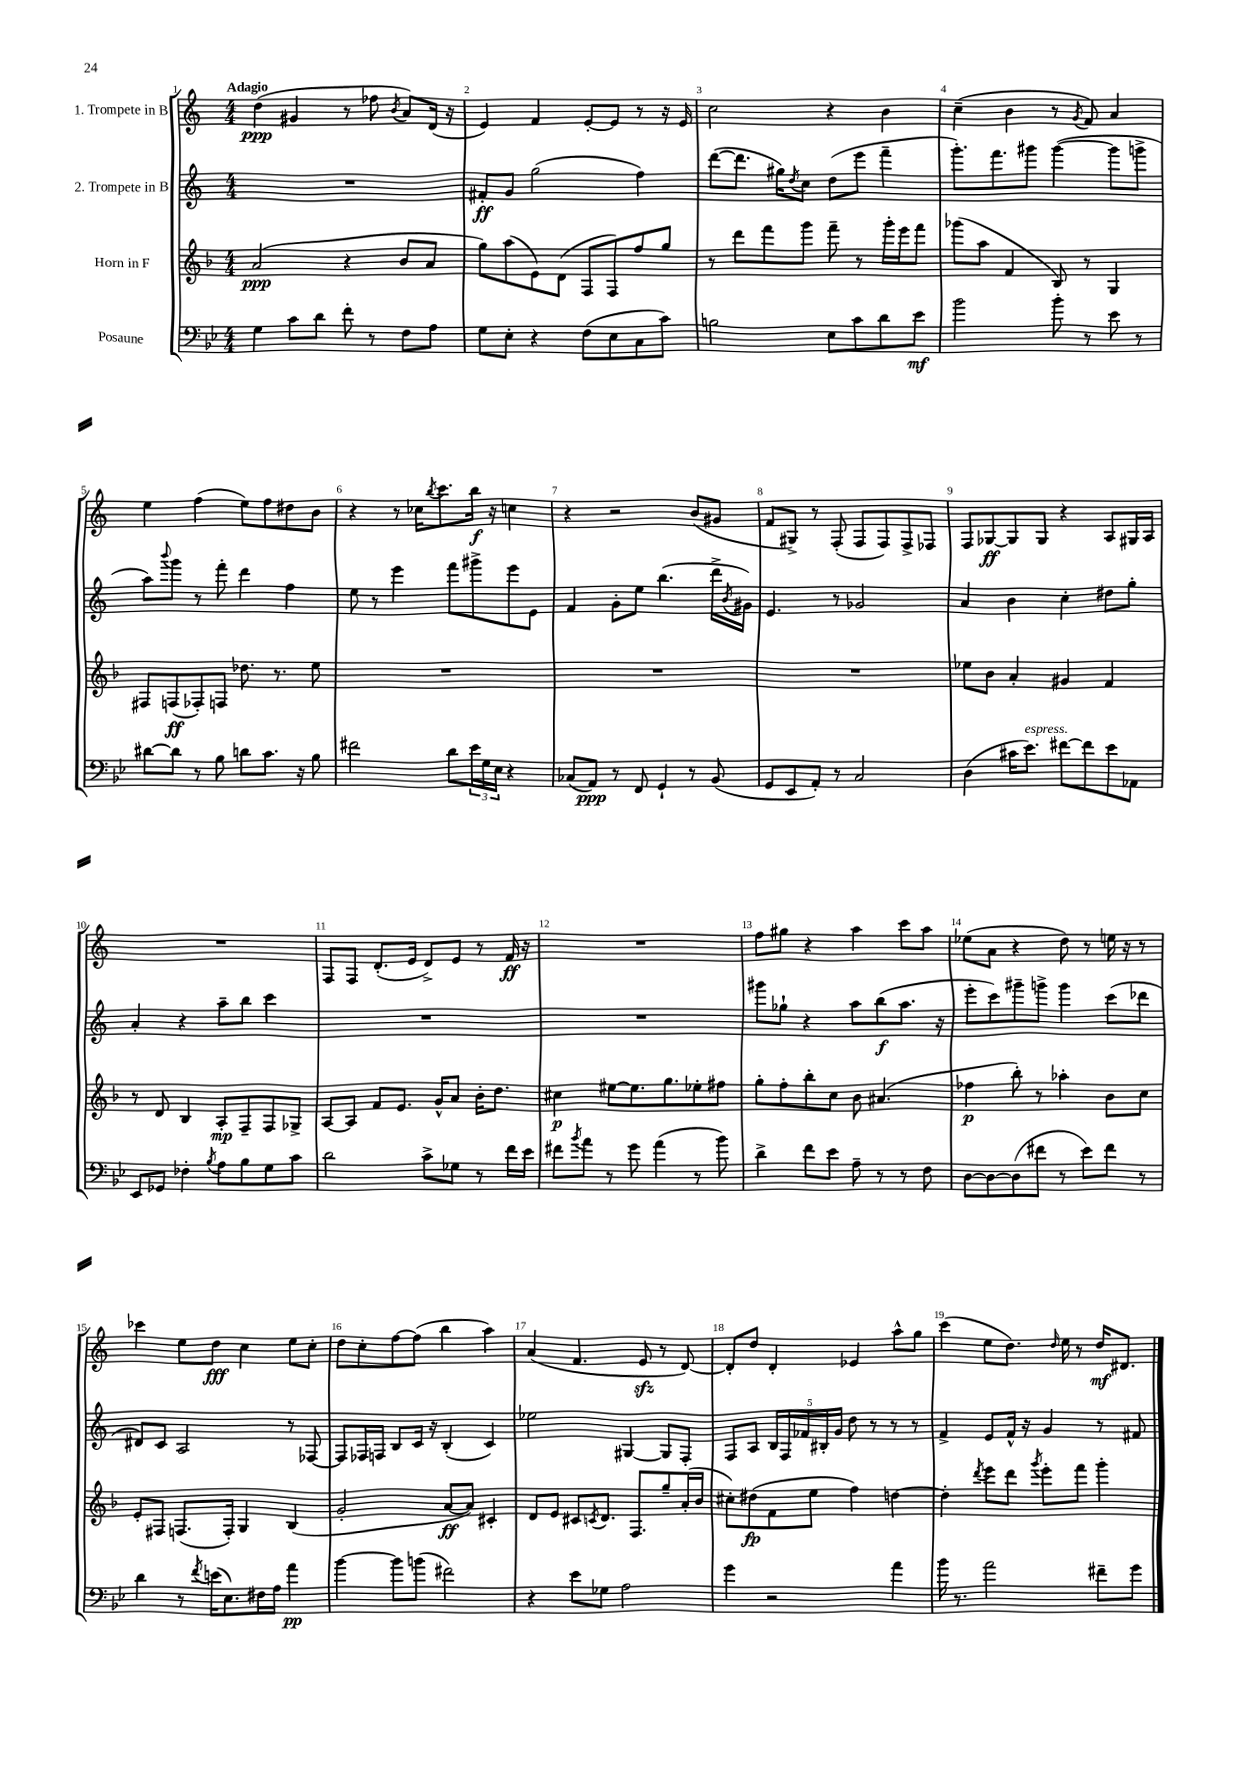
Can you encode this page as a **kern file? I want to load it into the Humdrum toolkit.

**kern	**dynam	**kern	**dynam	**kern	**dynam	**kern	**dynam
*part4	*part4	*part3	*part3	*part2	*part2	*part1	*part1
*staff4	*staff4	*staff3	*staff3	*staff2	*staff2	*staff1	*staff1
*I"Posaune	*	*I"Horn in F	*	*I"2. Trompete in B	*	*I"1. Trompete in B	*
*clefF4	*	*clefG2	*	*clefG2	*	*clefG2	*
*k[b-e-]	*	*k[b-]	*	*k[]	*	*k[]	*
*M4/4	*	*M4/4	*	*M4/4	*	*M4/4	*
=1	=1	=1	=1	=1	=1	=1	=1
!	!	!	!	!	!	!LO:TX:a:B:t=Adagio	!
4G\	.	(2a/	ppp	1r	.	(4dd\	ppp
8c\L	.	.	.	.	.	4g#X/	.
8d\J	.	.	.	.	.	.	.
8f'\	.	4r	.	.	.	8r	.
8r	.	.	.	.	.	8ff-X\	.
.	.	.	.	.	.	8qb/	.
8F\L	.	8b-/L	.	.	.	8a/L)	.
8A\J	.	8a/J	.	.	.	(16d/Jk	.
.	.	.	.	.	.	16r	.
=2	=2	=2	=2	=2	=2	=2	=2
8G\L	.	8gg\L)	.	8f#X'/L	ff	4e/)	.
8E-'\J	.	(8aa\	.	8g/J	.	.	.
4r	.	8e\)	.	(2gg\	.	4f/	.
.	.	(8d\J	.	.	.	.	.
(8F\L	.	8F/L	.	.	.	[8e'/L	.
8E-\	.	8F/)	.	.	.	8e/J]	.
8C\	.	8ff/	.	4ff\)	.	8r	.
8c\J)	.	8gg/J	.	.	.	16r	.
.	.	.	.	.	.	16e/	.
=3	=3	=3	=3	=3	=3	=3	=3
2Bn\	.	8r	.	([8ddd\L	.	2cc\	.
.	.	8ddd\L	.	8.ddd\J]	.	.	.
.	.	8fff\	.	.	.	.	.
.	.	.	.	16gg#X\KL)	.	.	.
.	.	.	.	8qdd/	.	.	.
.	.	8ggg\J	.	8cc\J	.	.	.
8E-\L	.	8fff~\	.	(8dd\L	.	4r	.
8c\	.	8r	.	8eee\J	.	.	.
8d\	.	16ggg'\LL	.	4fff~\	.	4b\	.
.	.	16eee\J	.	.	.	.	.
8e-\J	mf	8fff\J	.	.	.	.	.
=4	=4	=4	=4	=4	=4	=4	=4
2b-\	.	(8ggg-X\L	.	8.ggg'\L)	.	(4cc~\	.
.	.	8aa\J	.	.	.	.	.
.	.	.	.	8.fff\	.	.	.
.	.	4f/	.	.	.	4b\	.
.	.	.	.	8ggg#X\J	.	.	.
8b-'\	.	8B-/)	.	([4ggg#\	.	8r	.
.	.	.	.	.	.	8qg/	.
8r	.	8r	.	.	.	8f/)	.
8e-\	.	4G/	.	8ggg#\L]	.	4a/	.
8r	.	.	.	8gggn^\J	.	.	.
!!LO:LB:g=z
=5	=5	=5	=5	=5	=5	=5	=5
[8d#X\L	.	8F#X/L	.	8aa\L)	.	4ee\	.
.	.	.	.	8qqbbb/	.	.	.
8d#\J]	.	(8Fn/	ff	8ggg\J	.	.	.
8r	.	8F-X'/)	.	8r	.	(4ff\	.
8B-\	.	8Fn/J	.	8fff'\	.	.	.
8dn\L	.	8.dd-X\	.	4ddd\	.	8ee\L)	.
8.c\J	.	.	.	.	.	8ff\	.
.	.	8.r	.	.	.	.	.
.	.	.	.	4ff\	.	8dd#X\	.
16r	.	.	.	.	.	.	.
8B-\	.	8ee\	.	.	.	8b\J	.
=6	=6	=6	=6	=6	=6	=6	=6
2f#X\	.	1r	.	8ee\	.	4r	.
.	.	.	.	8r	.	.	.
.	.	.	.	4eee\	.	8r	.
.	.	.	.	.	.	16cc-X\KL	.
.	.	.	.	.	.	8qbb/	.
.	.	.	.	.	.	8.ccc\	.
8d\L	.	.	.	8fff\L	.	.	.
24e-\L	.	.	.	8ggg#X^\	.	16bb\Jk	f
24G\	.	.	.	.	.	.	.
.	.	.	.	.	.	16r	.
24E-\JJ	.	.	.	.	.	.	.
4r	.	.	.	8eee\	.	4ccn\	.
.	.	.	.	8e\J	.	.	.
=7	=7	=7	=7	=7	=7	=7	=7
(8C-X/L	.	1r	.	4f/	.	4r	.
8AA/J)	ppp	.	.	.	.	.	.
8r	.	.	.	8g'\L	.	2r	.
8FF/	.	.	.	8ee\J	.	.	.
4GG`/	.	.	.	(4.bb\	.	.	.
8r	.	.	.	.	.	(8b/L	.
(8BB-/	.	.	.	16ddd^\LL	.	8g#X/J	.
.	.	.	.	8qb/	.	.	.
.	.	.	.	16g#X\JJ)	.	.	.
=8	=8	=8	=8	=8	=8	=8	=8
8GG/L	.	1r	.	4.e/	.	8f/L	.
8EE-/	.	.	.	.	.	8G#X^/J)	.
8AA'/J)	.	.	.	.	.	8r	.
8r	.	.	.	8r	.	(8F'/	.
2C/	.	.	.	2g-X/	.	8F/L	.
.	.	.	.	.	.	8F/)	.
.	.	.	.	.	.	8F^/	.
.	.	.	.	.	.	8F-X/J	.
=9	=9	=9	=9	=9	=9	=9	=9
(4D\	.	8ee-X\L	.	4a/	.	8F/L	.
.	.	8b-\J	.	.	.	[8G-X/	ff
16c#X\KL	.	4a'/	.	4b\	.	8G-/]	.
!LO:TX:a:i:t=espress.	!	!	!	!	!	!	!
8.e-\J)	.	.	.	.	.	.	.
.	.	.	.	.	.	8G-/J	.
[8f#X\L	.	4g#X/	.	4cc'\	.	4r	.
8f#\]	.	.	.	.	.	.	.
8e-\	.	4f/	.	8dd#X\L	.	8A/L	.
8AA-X\J	.	.	.	8gg'\J	.	16G#X/L	.
.	.	.	.	.	.	16A/JJ	.
!!LO:LB:g=z
=10	=10	=10	=10	=10	=10	=10	=10
8EE-/L	.	8r	.	4a'/	.	1r	.
8GG-X/J	.	8d/	.	.	.	.	.
4F-X'\	.	4B-/	.	4r	.	.	.
8qB-/	.	.	.	.	.	.	.
8A\L	.	8A'/L	mp	8aa~\L	.	.	.
8B-\	.	8F~/	.	8bb\J	.	.	.
8G\	.	8F/	.	4ccc\	.	.	.
8c\J	.	8G-X^/J	.	.	.	.	.
=11	=11	=11	=11	=11	=11	=11	=11
2d\	.	[8A/L	.	1r	.	8F/L	.
.	.	8A/J]	.	.	.	8F/J	.
.	.	8f/L	.	.	.	(8.d'/L	.
.	.	8.e/J	.	.	.	.	.
.	.	.	.	.	.	16e/Jk	.
8c^\L	.	.	.	.	.	8d^/L)	.
.	.	16g^^/KL	.	.	.	.	.
8G-X\J	.	8a/J	.	.	.	8e/J	.
8r	.	16b-'\KL	.	.	.	8r	.
.	.	8.dd\J	.	.	.	.	.
16f\LL	.	.	.	.	.	16f/	ff
16e-\JJ	.	.	.	.	.	16r	.
=12	=12	=12	=12	=12	=12	=12	=12
8f#X\L	.	4cc#X\	p	1r	.	1r	.
8qb-/	.	.	.	.	.	.	.
8a\J	.	.	.	.	.	.	.
8r	.	[8ee#X\L	.	.	.	.	.
8g\	.	8.ee#\]	.	.	.	.	.
(4a\	.	.	.	.	.	.	.
.	.	8.gg\	.	.	.	.	.
8r	.	8ee-X'\	.	.	.	.	.
8b-\)	.	8ff#X\J	.	.	.	.	.
=13	=13	=13	=13	=13	=13	=13	=13
4d^\	.	8gg'\L	.	8ggg#X\L	.	8ff\L	.
.	.	8ff'\	.	8gg-X`\J	.	8gg#X\J	.
8f\L	.	8bb-'\	.	4r	.	4r	.
8e-\J	.	8cc\J	.	.	.	.	.
8A~\	.	8b-\	.	8aa\L	.	4aa\	.
8r	.	(4.a#X/	.	(8bb\	f	.	.
8r	.	.	.	8.aa\J	.	8ccc\L	.
8F\	.	.	.	.	.	8aa\J	.
.	.	.	.	16r	.	.	.
=14	=14	=14	=14	=14	=14	=14	=14
[8D\L	.	4ff-X\	p	8eee'\L	.	(8ee-X\L	.
8D\_	.	.	.	8ccc\)	.	8a\J	.
(8D\]	.	8bb-'\)	.	8ggg#X~\	.	4r	.
8f#X\J	.	8r	.	8gggn^\J	.	.	.
8r	.	4aa-X'\	.	4ggg\	.	8dd\)	.
8e-\L)	.	.	.	.	.	8r	.
8f#\J	.	8b-\L	.	(8ccc\L	.	16een\	.
.	.	.	.	.	.	16r	.
8r	.	8cc\J	.	8ddd-X\J	.	8r	.
!!LO:LB:g=z
=15	=15	=15	=15	=15	=15	=15	=15
4d\	.	8e'/L	.	8d#X/L)	.	4ccc-X\	.
.	.	8F#X/J	.	8c/J	.	.	.
8r	.	(8.Fn/L	.	2A/	.	8ee\L	.
8qf/	.	.	.	.	.	.	.
(16en\KL	.	.	.	.	.	8dd\J	fff
8.E-\)	.	16F'/Jk)	.	.	.	.	.
.	.	4G/	.	.	.	4cc\	.
16F#X\L	.	.	.	.	.	.	.
16A\JJ	.	.	.	.	.	.	.
4a\	pp	(4B-/	.	8r	.	8ee\L	.
.	.	.	.	[8F-X/	.	8cc'\J	.
=16	=16	=16	=16	=16	=16	=16	=16
[4b-\	.	2g'/	.	8F-/L]	.	8dd\L	.
.	.	.	.	16F-X/L	.	8cc'\	.
.	.	.	.	16Fn/JJ	.	.	.
8b-\L]	.	.	.	8B/L	.	[8ff\	.
(8bn\J	.	.	.	16c/Jk	.	(8ff\J]	.
.	.	.	.	16r	.	.	.
2f#X\)	.	[8a/L	ff	(4B'/	.	4bb\	.
.	.	8a/J])	.	.	.	.	.
.	.	4c#X'/	.	4c/)	.	4aa\)	.
=17	=17	=17	=17	=17	=17	=17	=17
4r	.	8d/L	.	2ee-X\	.	(4a/	.
.	.	8e/J	.	.	.	.	.
8e-\L	.	8c#X/L	.	.	.	4.f/	.
.	.	8qcn/	.	.	.	.	.
8G-X\J	.	8.d/J	.	.	.	.	.
2A\	.	.	.	[4G#X/	.	.	.
.	.	8.F/L	.	.	.	.	.
.	.	.	.	.	.	8ezz/	.
.	.	8gg~/	.	8G#/L]	.	8r	.
.	.	(16a'/L	.	8F'/J	.	[8d/)	.
.	.	16b-/JJ	.	.	.	.	.
=18	=18	=18	=18	=18	=18	=18	=18
4g\	.	8cc#X'\L)	.	8F/L	.	8d'/L]	.
.	.	(8dd#X\	fp	8A/J	.	8dd/J	.
2r	.	8f\	.	20B/LL	.	4d'/	.
.	.	.	.	20F/	.	.	.
.	.	.	.	20f-X/	.	.	.
.	.	8ee\J	.	.	.	.	.
.	.	.	.	20B#X'/	.	.	.
.	.	.	.	20g/JJ	.	.	.
.	.	4ff\)	.	8dd\	.	4e-X/	.
.	.	.	.	8r	.	.	.
4a\	.	[4ddn\	.	8r	.	8aa^^\L	.
.	.	.	.	8r	.	8gg\J	.
=19	=19	=19	=19	=19	=19	=19	=19
16b-\	.	4dd'\]	.	4f^/	.	(4ccc\	.
8.r	.	.	.	.	.	.	.
.	.	8qddd/	.	.	.	.	.
2a\	.	8eee\L	.	8e/L	.	8ee\L	.
.	.	8ddd\J	.	16f^^/Jk	.	8.dd\J)	.
.	.	.	.	16r	.	.	.
.	.	8qggg/	.	.	.	.	.
.	.	8eee'\L	.	4g/	.	.	.
.	.	.	.	.	.	16qqdd/	.
.	.	.	.	.	.	16ee\	.
.	.	8fff\J	.	.	.	8r	.
8f#X~\L	.	4ggg'\	.	8r	.	16dd/KL	mf
.	.	.	.	.	.	8.d#X/J	.
8g\J	.	.	.	8f#X/	.	.	.
==	==	==	==	==	==	==	==
*-	*-	*-	*-	*-	*-	*-	*-
